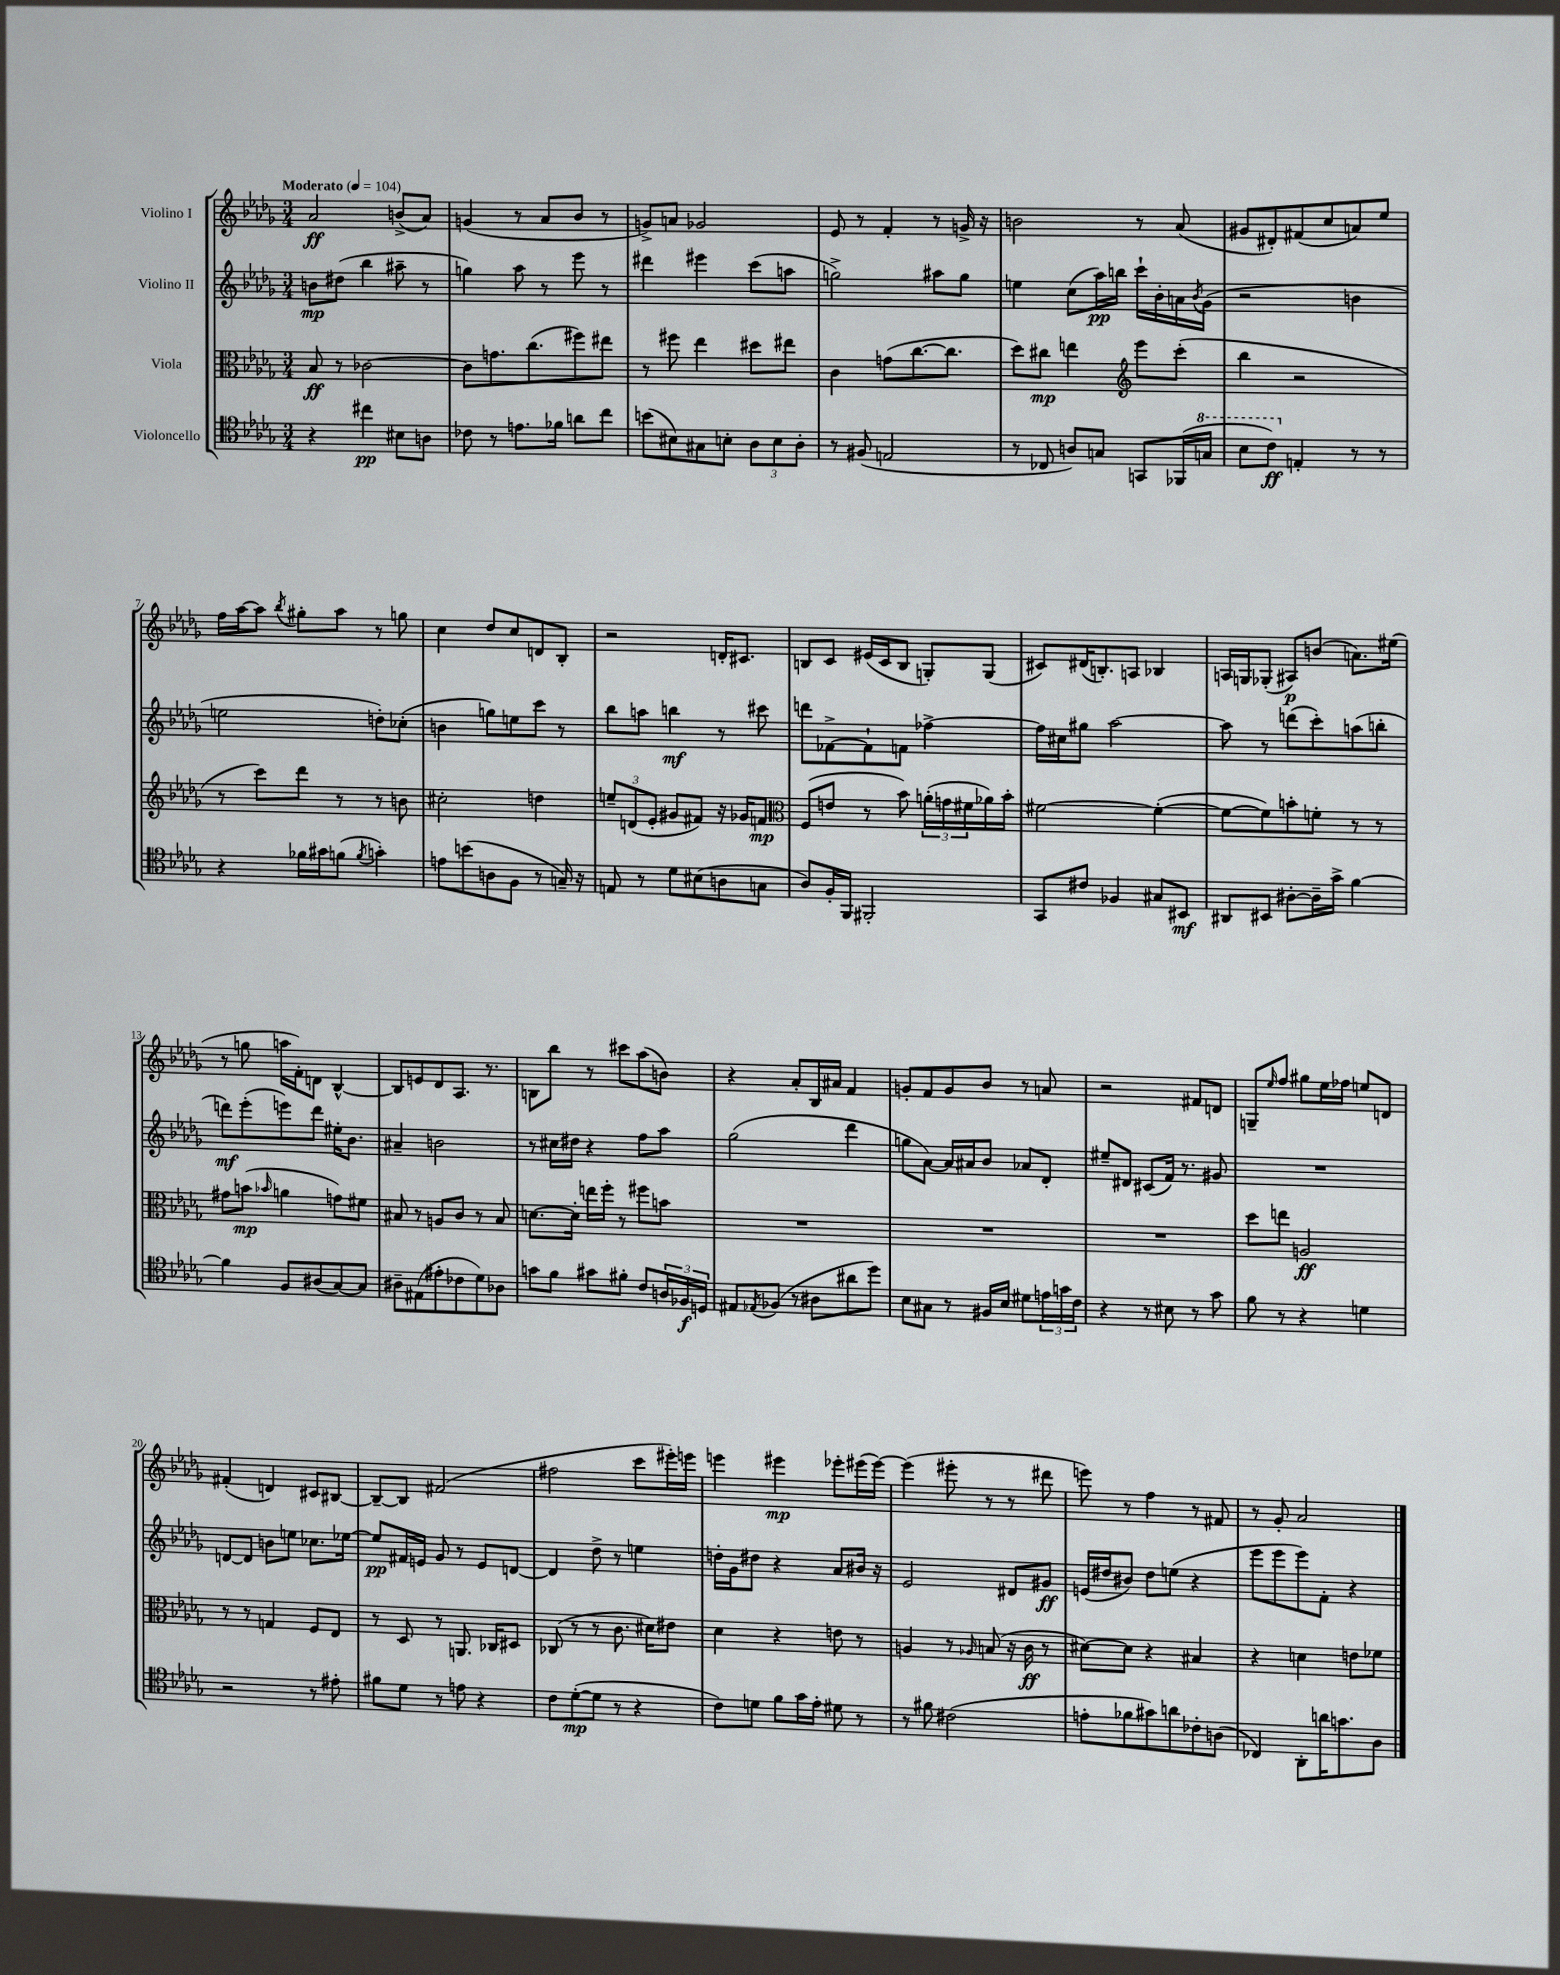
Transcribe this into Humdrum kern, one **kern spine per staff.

**kern	**dynam	**kern	**dynam	**kern	**dynam	**kern	**dynam
*part4	*part4	*part3	*part3	*part2	*part2	*part1	*part1
*staff4	*staff4	*staff3	*staff3	*staff2	*staff2	*staff1	*staff1
*I"Violoncello	*	*I"Viola	*	*I"Violino II	*	*I"Violino I	*
*clefC4	*	*clefC3	*	*clefG2	*	*clefG2	*
*k[b-e-a-d-g-]	*	*k[b-e-a-d-g-]	*	*k[b-e-a-d-g-]	*	*k[b-e-a-d-g-]	*
*M3/4	*	*M3/4	*	*M3/4	*	*M3/4	*
*MM104	*	*MM104	*	*MM104	*	*MM104	*
=1	=1	=1	=1	=1	=1	=1	=1
!	!	!	!	!	!	!LO:TX:a:B:t=Moderato	!
4r	.	8B-/	ff	8bn\L	mp	2a-/	ff
.	.	8r	.	(8dd#X\J	.	.	.
4cc#X\	pp	[2c-X\	.	4bb-\	.	.	.
8B#X\L	.	.	.	8aa#X~\	.	(8bn^/L	.
8An\J	.	.	.	8r	.	8a-/J)	.
=2	=2	=2	=2	=2	=2	=2	=2
8c-X\	.	8c-\L]	.	4ggn\)	.	(4gn/	.
8r	.	8.gn\	.	.	.	.	.
8.en\L	.	.	.	8aa-\	.	8r	.
.	.	(8.cc\	.	.	.	.	.
.	.	.	.	8r	.	8a-/L	.
16f-X\Jk	.	.	.	.	.	.	.
8an\L	.	8ff#X\)	.	8eee-\	.	8b-/J	.
8cc\J	.	8ee#X\J	.	8r	.	8r	.
=3	=3	=3	=3	=3	=3	=3	=3
(8bn\L	.	8r	.	4ddd#X\	.	8gn^/L)	.
8B#X\)	.	8ff#X\	.	.	.	8an/J	.
8G#X\	.	4ee-\	.	4eee#X\	.	2g-X/	.
8Bn'\J	.	.	.	.	.	.	.
12A-\L	.	8dd#X\L	.	(8ccc\L	.	.	.
12B\	.	.	.	.	.	.	.
.	.	8ee#X\J	.	8aan\J	.	.	.
12A-'\J	.	.	.	.	.	.	.
=4	=4	=4	=4	=4	=4	=4	=4
8r	.	4c\	.	2ggn^\)	.	8e-/	.
(8F#X/	.	.	.	.	.	8r	.
2En/	.	(8gn\L	.	.	.	4f'/	.
.	.	[8.cc\	.	.	.	.	.
.	.	.	.	8aa#X\L	.	8r	.
.	.	8.cc\J]	.	.	.	.	.
.	.	.	.	8gg\J	.	16gn^/	.
.	.	.	.	.	.	16r	.
=5	=5	=5	=5	=5	=5	=5	=5
8r	.	8dd-\L)	.	4een\	.	2bn\	.
8C-X/	.	8cc#X\J	mp	.	.	.	.
8An/L)	.	4een\	.	(8cc\L	.	.	.
8Gn/J	.	.	.	16aa-\L)	pp	.	.
.	.	.	.	16bbn\JJ	.	.	.
*	*	*clefG2	*	*	*	*	*
8GGn/L	.	8eee-\L	.	16ccc`\LL	.	8r	.
.	.	.	.	16b-'\	.	.	.
(16FF-X/L	.	(8ccc'\J	.	16an\	.	(8a-/	.
.	.	.	.	8qb-/	.	.	.
*8va	*	*	*	*	*	*	*
16gn/JJ	.	.	.	(16g-\JJ	.	.	.
=6	=6	=6	=6	=6	=6	=6	=6
8b-\L	.	4bb-\	.	2r	.	8g#X/L	.
8cc\J)	ff	.	.	.	.	8d#X'/)	.
*X8va	*	*	*	*	*	*	*
4En'/	.	2r	.	.	.	(8f#X/	.
.	.	.	.	.	.	8cc/	.
8r	.	.	.	4bn\	.	8an/)	.
8r	.	.	.	.	.	8ee-/J	.
!!LO:LB:g=z
=7	=7	=7	=7	=7	=7	=7	=7
4r	.	8r	.	2een\	.	16ff\LL	.
.	.	.	.	.	.	[16aa-\J	.
.	.	8ccc\L)	.	.	.	8aa-\J]	.
.	.	.	.	.	.	8qbb-/	.
16f-X\LL	.	8ddd-\J	.	.	.	8gg#X'\L	.
16g#X\J	.	.	.	.	.	.	.
(8fn\J	.	8r	.	.	.	8aa-\J	.
8qf/	.	.	.	.	.	.	.
4gn'\)	.	8r	.	8ddn'\L)	.	8r	.
.	.	8bn\	.	(8cc-X'\J	.	8ggn\	.
=8	=8	=8	=8	=8	=8	=8	=8
8en\L	.	2cc#X'\	.	4bn\	.	4cc\	.
(8bn\	.	.	.	.	.	.	.
8An\	.	.	.	8ggn\L)	.	8dd-/L	.
8F\J	.	.	.	8een\	.	8cc/	.
8r	.	4ddn\	.	8ccc\J	.	8dn/	.
16Gn~/)	.	.	.	8r	.	8B-'/J	.
16r	.	.	.	.	.	.	.
=9	=9	=9	=9	=9	=9	=9	=9
8En/	.	12een~/L	.	8bb-\L	.	2r	.
.	.	(12dn/	.	.	.	.	.
8r	.	.	.	8aan\J	.	.	.
.	.	12e-'/J	.	.	.	.	.
8d-\L	.	8g#X/L	.	4bbn\	mf	.	.
(8B#X\	.	8f#X/J)	.	.	.	.	.
8An\	.	16r	.	8r	.	16dn'/KL	.
.	.	16g-X/KL	.	.	.	8.c#X/J	.
8Gn\J	.	8fn/J	mp	8ccc#X\	.	.	.
=10	=10	=10	=10	=10	=10	=10	=10
*	*	*clefC3	*	*	*	*	*
8A-/L)	.	(8F/L	.	8dddn\L	.	8Bn/L	.
16F'/L	.	8en/J	.	[8f-X^\	.	8c/J	.
16FF/JJ	.	.	.	.	.	.	.
2FF#X'/	.	8r	.	8f-`\]	.	(16e#X/LL	.
.	.	.	.	.	.	16c/J	.
.	.	8b-\)	.	8fn\J	.	8B/J	.
.	.	(24an'\LL	.	[4ff-X^\	.	8Gn'/L)	.
.	.	24gn\	.	.	.	.	.
.	.	24f#X\	.	.	.	.	.
.	.	16a-X\)	.	.	.	(8G/J	.
.	.	16b-'\JJ	.	.	.	.	.
=11	=11	=11	=11	=11	=11	=11	=11
8GG-/L	.	[2f#X\	.	16ff-\LL]	.	8c#X/L)	.
.	.	.	.	16cc#X\J	.	.	.
8c#X/J	.	.	.	8gg#X\J	.	(16d#X/K	.
.	.	.	.	.	.	8.Bn'/)	.
4F-X/	.	.	.	[2aa-\	.	.	.
.	.	.	.	.	.	8An/J	.
8G#X/L	.	(4f#'\_	.	.	.	4B-X/	.
8BB#X/J	mf	.	.	.	.	.	.
=12	=12	=12	=12	=12	=12	=12	=12
8AA#X/L	.	8f#\L_	.	8aa-\]	.	16An/LL	.
.	.	.	.	.	.	16Gn/J	.
8BB#X/J	.	8f#\])	.	8r	.	(8G-X'/J	.
[8A#X'\L	.	8bn'\	.	(8dddn\L	.	8A#X/L)	p
16A#~\L]	.	8fn'\J	.	8ccc'\)	.	(8bn/J	.
16g-^\JJ	.	.	.	.	.	.	.
[4f\	.	8r	.	(8aan\	.	8.an\L)	.
.	.	8r	.	8bbn'\J	.	.	.
.	.	.	.	.	.	(16ee#X\Jk	.
!!LO:LB:g=z
=13	=13	=13	=13	=13	=13	=13	=13
4f\]	.	8g#X\L	.	8dddn\L)	mf	8r	.
.	.	(8bn\J	mp	(8eee-'\	.	8ggn\	.
.	.	16qqb-X/	.	.	.	.	.
8F/L	.	4an\	.	8eeen\)	.	16aan\LL	.
.	.	.	.	.	.	16f'\J)	.
(8A#X/	.	.	.	8ddd\J	.	8dn\J	.
[8G-/)	.	8gn\L)	.	16ee#X'\KL	.	[4B-^^/	.
.	.	.	.	8.b-\J	.	.	.
8G-/J]	.	8f#X\J	.	.	.	.	.
=14	=14	=14	=14	=14	=14	=14	=14
8A#X~\L	.	8B#X/	.	4a#X~/	.	8B-/L]	.
(8E#X\	.	8r	.	.	.	8en/	.
8e#X'\	.	8An/L	.	2bn\	.	8d-/	.
8c-X\	.	8c/J	.	.	.	8.A-/J	.
8d-\)	.	8r	.	.	.	.	.
.	.	.	.	.	.	8.r	.
8A-X\J	.	8B#/	.	.	.	.	.
=15	=15	=15	=15	=15	=15	=15	=15
8gn\L	.	[8.dn\L	.	8r	.	8Bn\L	.
8f\J	.	.	.	16cc#X\LL	.	8bb-\J	.
.	.	16d'\Jk]	.	16dd#X\JJ	.	.	.
8g#X\L	.	16een\LL	.	4r	.	8r	.
.	.	16ff'\JJ	.	.	.	.	.
8f#X'\J	.	8r	.	.	.	8ccc#X\L	.
8c/L	.	8ff#X\L	.	8ff\L	.	(8aa-\	.
24An/L	.	8bn\J	.	8aa-\J	.	8bn\J)	.
24F-X/	f	.	.	.	.	.	.
24Dn/JJ	.	.	.	.	.	.	.
=16	=16	=16	=16	=16	=16	=16	=16
8E#X/L	.	2.r	.	(2gg-\	.	4r	.
8qE-X/	.	.	.	.	.	.	.
(8F-X/J	.	.	.	.	.	.	.
8r	.	.	.	.	.	8a-'/L	.
8A#X\L	.	.	.	.	.	16B-/L	.
.	.	.	.	.	.	16a#X/JJ	.
8a#X\	.	.	.	4ddd-\	.	4f/	.
8dd-\J)	.	.	.	.	.	.	.
=17	=17	=17	=17	=17	=17	=17	=17
8B-\L	.	2.r	.	8ggn\L	.	8gn'/L	.
8G#X\J	.	.	.	[8a-\J)	.	8f/	.
8r	.	.	.	16a-/LL]	.	8g/	.
.	.	.	.	16a#X/J	.	.	.
16F#X/LL	.	.	.	8b-/J	.	8b-/J	.
16B-/JJ	.	.	.	.	.	.	.
8d#X\L	.	.	.	8a-X/L	.	8r	.
24en\L	.	.	.	8d-'/J	.	8an/	.
24gn\	.	.	.	.	.	.	.
24c\JJ	.	.	.	.	.	.	.
=18	=18	=18	=18	=18	=18	=18	=18
4r	.	2.r	.	8ee#X~/L	.	2r	.
.	.	.	.	8d#X/J	.	.	.
8r	.	.	.	(8c#X/L	.	.	.
8B#X\	.	.	.	16f/Jk)	.	.	.
.	.	.	.	8.r	.	.	.
8r	.	.	.	.	.	8f#X/L	.
8g-\	.	.	.	8g#X/	.	8dn/J	.
=19	=19	=19	=19	=19	=19	=19	=19
8f\	.	8dd-\L	.	2.r	.	8Gn~/L	.
.	.	.	.	.	.	16qqee-/	.
8r	.	8een\J	.	.	.	8ff/J	.
4r	.	2An/	ff	.	.	8gg#X\L	.
.	.	.	.	.	.	16ee-\L	.
.	.	.	.	.	.	16ff-X\JJ	.
4dn\	.	.	.	.	.	8een/L	.
.	.	.	.	.	.	8dn/J	.
!!LO:LB:g=z
=20	=20	=20	=20	=20	=20	=20	=20
2r	.	8r	.	[8dn/L	.	(4f#X'/	.
.	.	8r	.	8d/J]	.	.	.
.	.	4Gn/	.	8bn\L	.	4dn/)	.
.	.	.	.	8een\J	.	.	.
8r	.	8F/L	.	8.cc-X\L	.	8c#X/L	.
8e#X'\	.	8E-/J	.	.	.	[8B#X/J	.
.	.	.	.	[16ee-X\Jk	.	.	.
=21	=21	=21	=21	=21	=21	=21	=21
8f#X\L	.	8r	.	8ee-/L]	pp	8B#~/L_	.
8d-\J	.	8D-/	.	16f#X/L	.	8B#/J]	.
.	.	.	.	16en/JJ	.	.	.
8r	.	8r	.	8g-/	.	(2f#X/	.
8en\	.	8.AAn/	.	8r	.	.	.
4r	.	.	.	8e/L	.	.	.
.	.	16C-X/KL	.	.	.	.	.
.	.	8D#X/J	.	[8dn/J	.	.	.
=22	=22	=22	=22	=22	=22	=22	=22
8c\L	.	(8C-X/	.	4d/]	.	2ff#X\	.
([8d-'\	mp	8r	.	.	.	.	.
8d-\J]	.	8r	.	8dd-^\	.	.	.
8r	.	8.c\	.	8r	.	.	.
4r	.	.	.	4een\	.	8ccc\L	.
.	.	16d#X\KL)	.	.	.	.	.
.	.	8e#X\J	.	.	.	16eee#X'\L)	.
.	.	.	.	.	.	16eeen\JJ	.
=23	=23	=23	=23	=23	=23	=23	=23
8c\L)	.	4d-\	.	16ddn'\LL	.	4eeen\	.
.	.	.	.	16g-\J	.	.	.
8dn\J	.	.	.	8dd#X\J	.	.	.
8f\L	.	4r	.	4r	.	4eee#X\	mp
16g-\L	.	.	.	.	.	.	.
16e-'\JJ	.	.	.	.	.	.	.
8d#X\	.	8en\	.	8a-/L	.	8eee-X'\L	.
8r	.	8r	.	16b#X/Jk	.	(16eee#X\L	.
.	.	.	.	16r	.	[16eee#\JJ)	.
=24	=24	=24	=24	=24	=24	=24	=24
8r	.	4An/	.	2e-/	.	(4eee#\]	.
8f#X\	.	.	.	.	.	.	.
(2c#X\	.	8r	.	.	.	8eee#X'\	.
.	.	16qqA-X/	.	.	.	.	.
.	.	(8Bn/	.	.	.	8r	.
.	.	16r	.	8d#X/L	.	8r	.
.	.	16c\	ff	.	.	.	.
.	.	8r	.	8g#X/J	ff	8ddd#X\	.
=25	=25	=25	=25	=25	=25	=25	=25
8en'\L	.	[8d#X\L)	.	(16en/LL	.	8eeen\)	.
.	.	.	.	16dd#X/J	.	.	.
8f-X\	.	8d#\J]	.	8b#X/J)	.	8r	.
8g#X\)	.	4r	.	8dd#\L	.	4ff\	.
8an\	.	.	.	(8een\J	.	.	.
8c-X'\	.	4B#X/	.	4r	.	8r	.
(8An\J	.	.	.	.	.	8f#X/	.
=26	=26	=26	=26	=26	=26	=26	=26
4C-X/)	.	4r	.	8eee-\L	.	8r	.
.	.	.	.	8eee-\	.	8g-'/	.
8AA-'\L	.	4dn\	.	8eee-\)	.	2a-/	.
16an\K	.	.	.	8f'\J	.	.	.
8.gn\	.	.	.	.	.	.	.
.	.	8en\L	.	4r	.	.	.
8A-\J	.	8f-X\J	.	.	.	.	.
==	==	==	==	==	==	==	==
*-	*-	*-	*-	*-	*-	*-	*-
